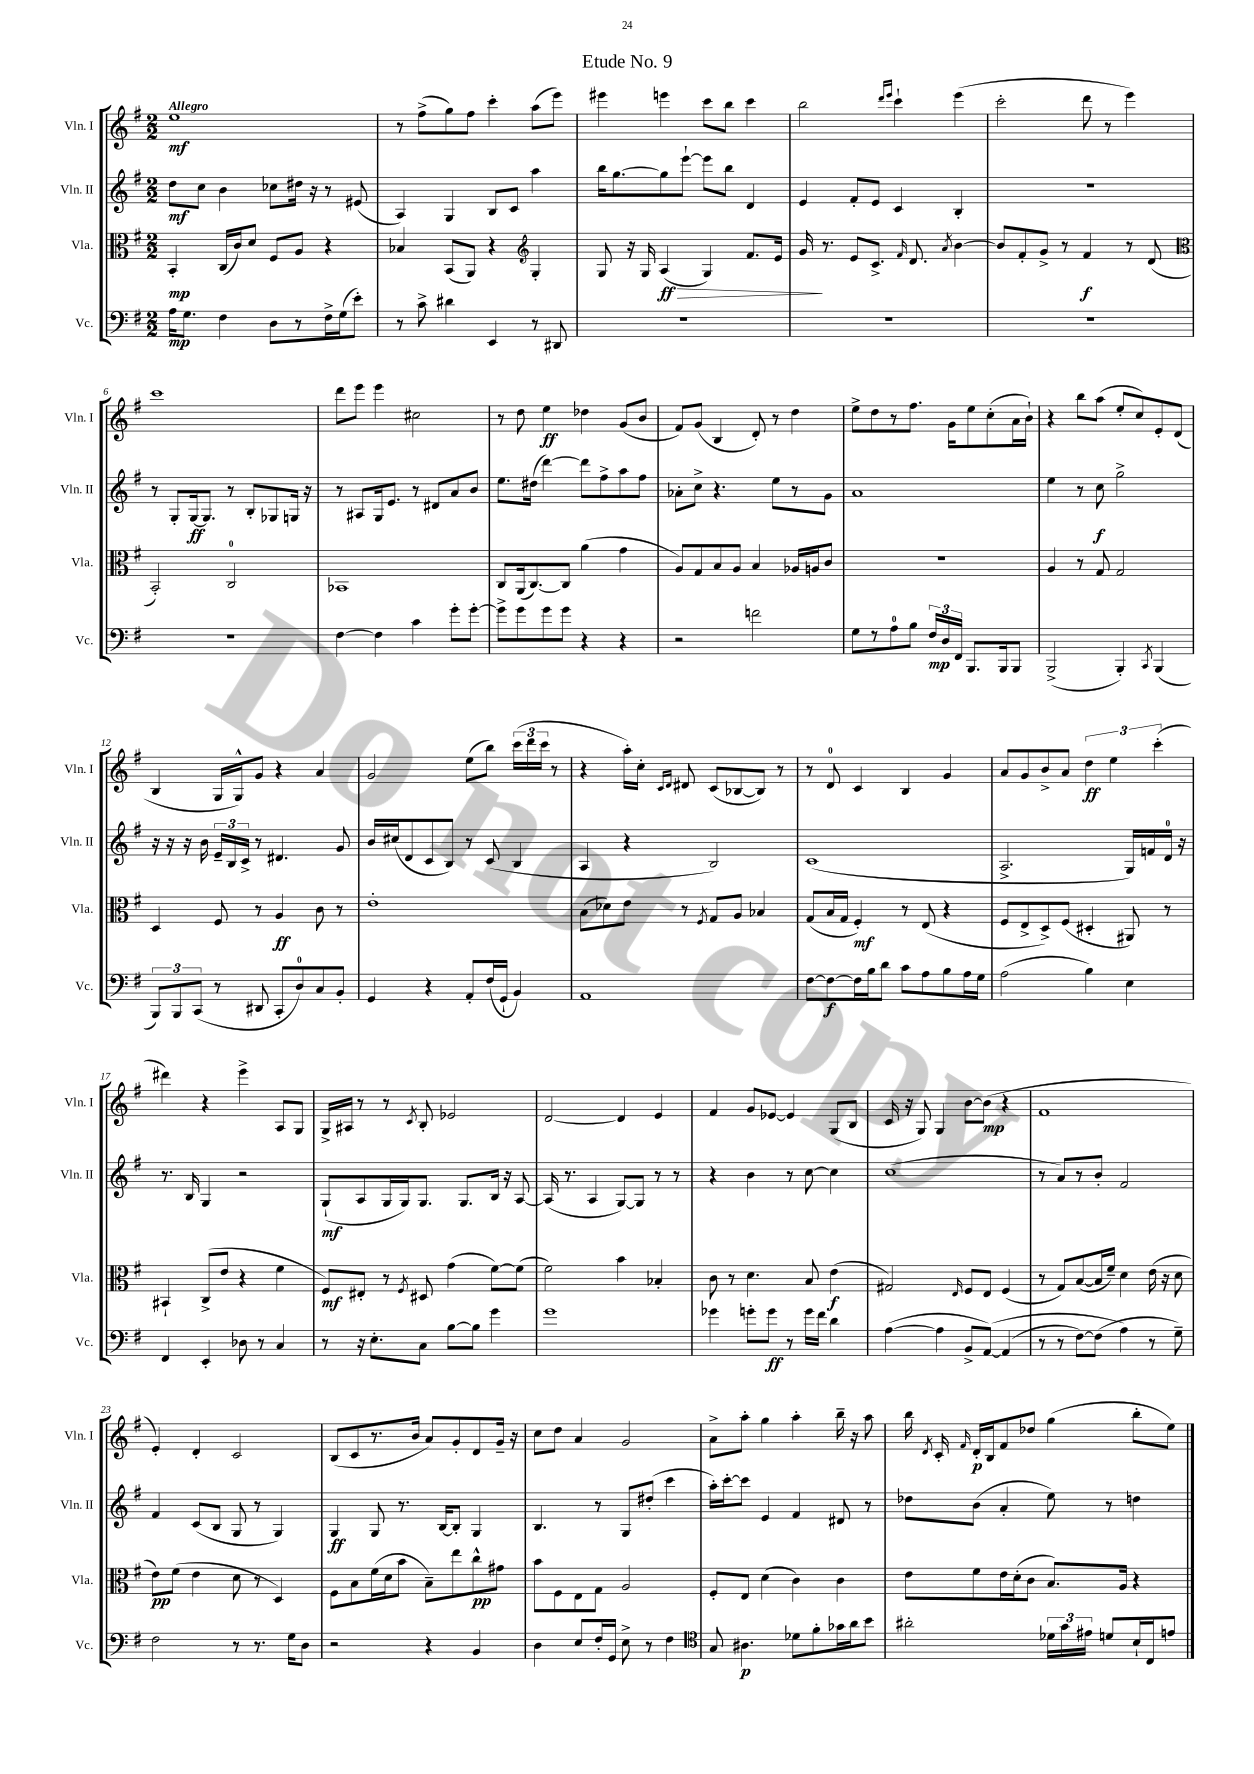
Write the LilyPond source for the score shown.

\header { title = "Etude No. 9" }
<<
\new StaffGroup <<
\new Staff = "s0" \with { instrumentName = "Vln. I" shortInstrumentName = "Vln. I" } {
    \clef treble \key g \major \numericTimeSignature \time 2/2 \tempo "Allegro"
    \autoBeamOff e''1\mf |
    r8 fis''8[->( g''8) fis''8] c'''4-. a''8[( e'''8]) |
    eis'''4 e'''4 c'''8[ b''8] c'''4 |
    b''2 \grace { d'''16[ e'''16] } c'''4-! e'''4( |
    c'''2-. d'''8 r8 e'''4) |
    c'''1 |
    d'''8[ e'''8] e'''4 cis''2 |
    r8 d''8 e''4\ff des''4 g'8[( b'8] |
    fis'8[) g'8]( b4 d'8-.) r8 d''4 |
    e''8[-> d''8 r8 fis''8.] g'16[ e''8 c''8-.( a'16 b'16]-!) |
    r4 b''8[ a''8]( e''8[-. c''8) e'8-. d'8]( |
    b4 g16[ g16-^) g'8] r4 a'4 |
    g'2 e''8[( b''8]) \tuplet 3/2 { c'''16[( d'''16 c'''16] } r8 |
    r4 a''16[-.) c''16]-. \grace { c'16[ d'16] } dis'8 c'8[( bes8~ bes8]) r8 |
    r8 d'8-0 c'4 b4 g'4 |
    a'8[ g'8 b'8-> a'8] \tuplet 3/2 { d''4\ff e''4 c'''4-.( } |
    dis'''4) r4 e'''4-> a8[ g8] |
    g16[-> ais16] r8 r8 \acciaccatura { c'8 } b8-. ees'2 |
    d'2~ d'4 e'4 |
    fis'4 g'8[ ees'8]~ ees'4 g8[( b8] |
    c'16 r16 g8) g4 b'8[~ b'8]\mp( r4 |
    fis'1 |
    e'4-.) d'4-. c'2 |
    b8[( c'8 r8. b'16] a'8[) g'8-. d'8 g'16]-- r16 |
    c''8[ d''8] a'4 g'2 |
    a'8[-> a''8]-. g''4 a''4-. b''16-- r16 a''8 |
    b''16 \acciaccatura { d'8 } c'16-. \grace { fis'16 } d'16[-.\p b16 fis'8 des''8] g''4( b''8[-. e''8]) \bar "|." |
}
\new Staff = "s1" \with { instrumentName = "Vln. II" shortInstrumentName = "Vln. II" } {
    \clef treble \key g \major \numericTimeSignature \time 2/2
    \autoBeamOff d''8[\mf c''8] b'4 ces''8[ dis''16] r16 r8 eis'8( |
    a4) g4 b8[ c'8] a''4 |
    b''16[ g''8.~ g''8 e'''8]~-! e'''8[ b''8] d'4 |
    e'4 fis'8[-. e'8] c'4 b4-. |
    R1 |
    r8 g8[-. g16~\ff g8.] r8 b8[-. ges8 g16] r16 |
    r8 ais8[ g16 e'8.] r8 dis'8[ a'8 b'8] |
    e''8.[ dis''16]( d'''4~) d'''8[ fis''8-> a''8 fis''8] |
    aes'8[-. c''8]-> r4. e''8[ r8 g'8] |
    a'1 |
    e''4 r8 c''8\f g''2-> |
    r16 r16 r16 b'16 \tuplet 3/2 { e'16[-- b16 c'16]-> } r8 dis'4. g'8 |
    b'16[ cis''16( d'8 c'8 b8]) r8 c'8( b4 |
    a4 r4 b2) |
    c'1( |
    a2.-> g16[) f'16 d'16]-0 r16 |
    r8. b16 g4 r2 |
    g8[-!\mf( a8 g16 g16) g8.] g8.[ b16] r16 a8~ |
    a16( r8. a4 g8[~) g8] r8 r8 |
    r4 b'4 r8 c''8~ c''4 |
    c''1( |
    r8 a'8[) r8 b'8]-. fis'2 |
    fis'4 c'8[( b8] g8 r8 g4) |
    g4\ff g8 r8. b16[~ b8]-. g4 |
    b4. r8 g8[ dis''8]-.( c'''4 |
    a''16[-.) c'''16~-. c'''8] e'4 fis'4 dis'8 r8 |
    des''8[ b'8]( a'4-. e''8) r8 d''4 \bar "|." |
}
\new Staff = "s2" \with { instrumentName = "Vla." shortInstrumentName = "Vla." } {
    \clef alto \key g \major \numericTimeSignature \time 2/2
    \autoBeamOff b,4-.\mp c16[( c'16) d'8] fis8[ a8] r4 |
    bes4 b,8[( a,8]) r4 \clef treble g4-. |
    g8 r16 g16 a4\ff\>( g4) fis'8.[ e'16] |
    g'16\! r8. e'8[ c'8.]-> \grace { fis'16 } d'8. \acciaccatura { a'8 } b'4~ |
    b'8[ fis'8-. g'8]-> r8 fis'4\f r8 d'8( |
    \clef alto b,2-.) c2-0 |
    bes,1 |
    c8[ a,16( c8.~) c8] a'4( g'4 |
    a8[) g8 b8 a8] b4 aes16[ a16 c'8] |
    R1 |
    a4 r8 g8 g2 |
    d4 fis8 r8 a4\ff c'8 r8 |
    e'1-. |
    b8[( des'8) e'8] r8 \acciaccatura { fis8 } g8[ a8] bes4 |
    g8[( b16 g16] fis4-.\mf) r8 e8( r4 |
    fis8[ e8-> d8->) fis8]( dis4-. ais,8) r8 |
    bis,4-! c8[->( e'8] r4 fis'4 |
    fis8[\mf) eis8]-. r8 \acciaccatura { fis8 } dis8 g'4( fis'8[~) fis'8]( |
    fis'2) b'4 bes4-. |
    c'8 r8 d'4. b8 e'4\f( |
    gis2) \grace { e16 } fis8[ e8] fis4( |
    r8 g8[) b8~( b16 fis'16]--) d'4 e'16( r16 d'8 |
    e'8[\pp) fis'8]( e'4 d'8 r8 d4) |
    fis8[ b8 fis'16( d'16 b'8] b8[--) e''8 c''8-^\pp gis'8] |
    b'8[ fis8 e8 g8] a2 |
    fis8[-. e8] d'4( c'4) c'4 |
    e'8[ fis'8 e'16 d'16-.( c'8] b8.[) a16] r4 \bar "|." |
}
\new Staff = "s3" \with { instrumentName = "Vc." shortInstrumentName = "Vc." } {
    \clef bass \key g \major \numericTimeSignature \time 2/2
    \autoBeamOff a16[\mp g8.] fis4 d8[ r8 fis16-> g16( e'8]-.) |
    r8 c'8-> dis'4 e,4 r8 dis,8 |
    R1 |
    R1 |
    R1 |
    R1 |
    fis4~ fis4 c'4 g'8[-. g'8]~-. |
    g'8[-> g'8 g'8 g'8] r4 r4 |
    r2 f'2 |
    g8[ r8 a8-0 b8] \tuplet 3/2 { fis16[\mp d16 fis,16] } b,,8.[ b,,16 b,,8] |
    b,,2->( b,,4-.) \acciaccatura { c,8 } b,,4( |
    \tuplet 3/2 { b,,8[) b,,8 c,8]( } r8 dis,8 c,8[-. d8-0) c8 b,8]-. |
    g,4 r4 a,8[-. fis16( g,16]-! b,4) |
    a,1 |
    fis8[~ fis8~\f fis16 b16 d'8] c'8[ a8 b8 a16 g16] |
    a2( b4) e4 |
    fis,4 e,4-. des8 r8 c4 |
    r8 r16 e8.[-. c8] b8[~ b8] g'4 |
    g'1 |
    ges'4 g'8[-. g'8]\ff r8 g'16[ fis'16] d'4 |
    a4~( a4 b,8[-> a,8]~)\( a,4( |
    r8 r8 fis8[~) fis8]( a4\) r8 g8--) |
    fis2 r8 r8. g16[ d8] |
    r2 r4 b,4 |
    d4 e8[ fis16-. g,16] e8-> r8 fis4 |
    \clef tenor g8 ais4.\p des'8[ fis'8-. ges'16 a'16 b'8] |
    ais'2-. \tuplet 3/2 { des'16[ g'16 eis'16] } d'8[ b16-! c16 e'8] \bar "|." |
}
>>
>>
